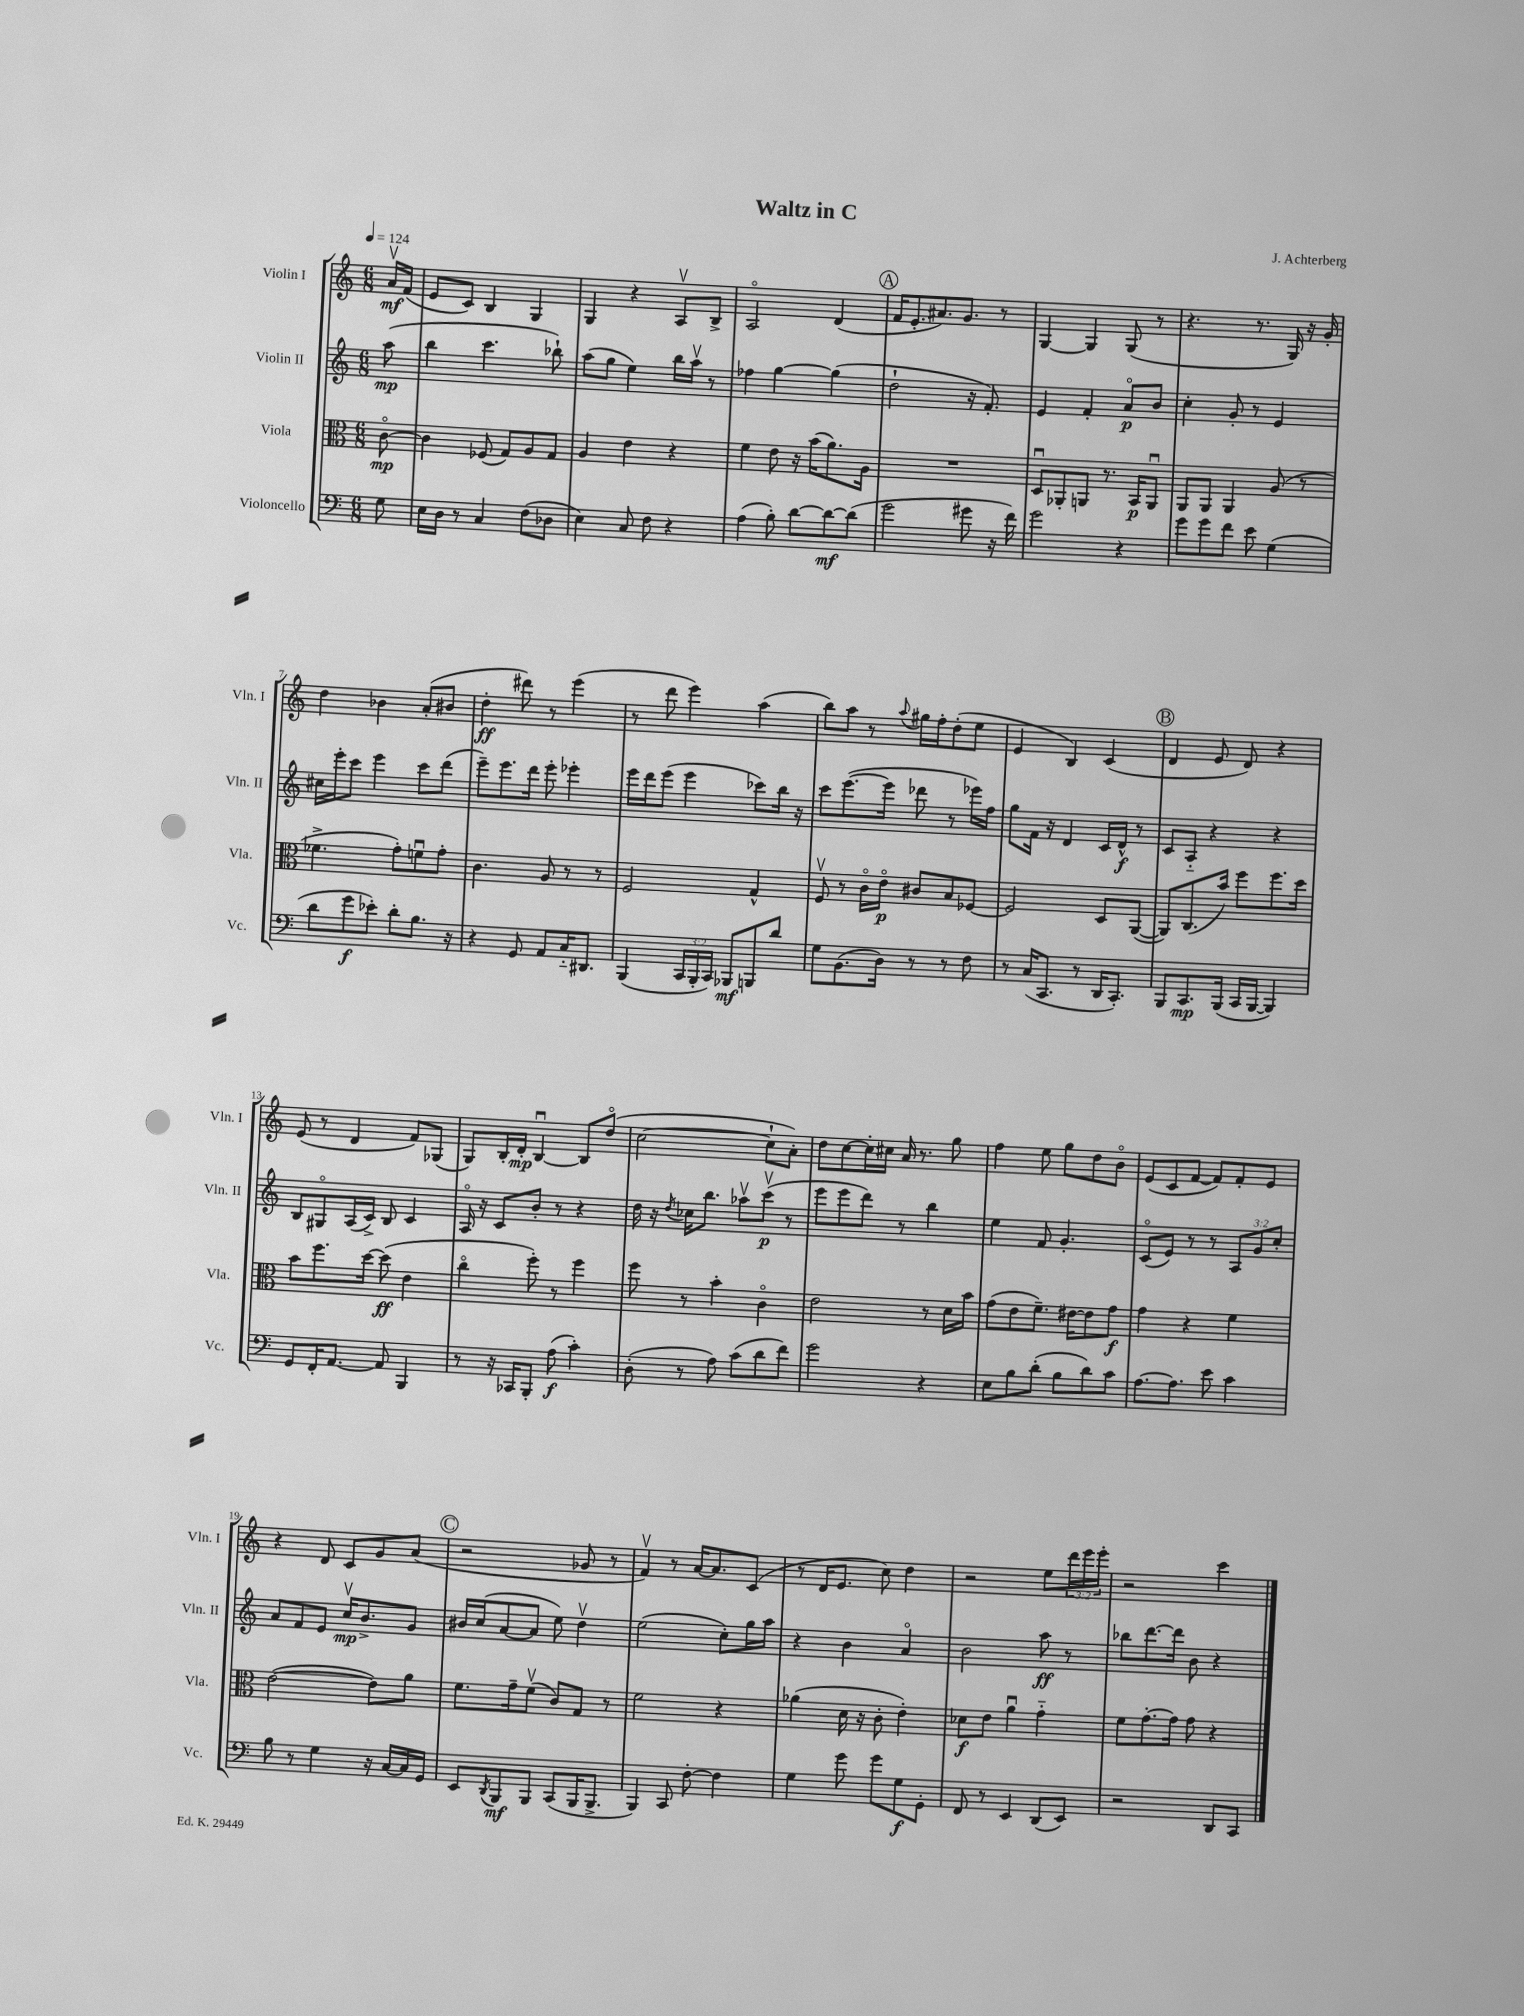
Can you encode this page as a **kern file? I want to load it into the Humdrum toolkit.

**kern	**kern	**kern	**kern
*staff4	*staff3	*staff2	*staff1
*clefF4	*clefC3	*clefG2	*clefG2
*k[]	*k[]	*k[]	*k[]
*M6/8	*M6/8	*M6/8	*M6/8
*MM124	*MM124	*MM124	*MM124
8G\	[8co\	(8aa\	16av/LL
.	.	.	(16f/JJ
=	=	=	=
16E\LL	4c\]	4bb\	8e/L
16D\JJ	.	.	.
8r	.	.	8c/J)
4C/	(8F-/	4.ccc\	4B/
.	8G/L)	.	.
(8F\L	8A/	.	4G/
8D-\J	8G/J	8bb-`\)	.
=	=	=	=
4E\)	4A/	(8aa\L	4G/
.	.	8gg\J	.
8C/	4e\	4ee\)	4r
8F\	.	.	.
4r	4r	16bb\LL	8Av/L
.	.	16aav\JJ	.
.	.	8r	8B^/J
=	=	=	=
(4A\	4f\	4ff-\	2Ao/
8B'\)	8e\	[4gg\	.
[8d\L	16r	.	.
.	(16b\LK	.	.
8d\_	8.a\)	(4gg\]	(4d/
(8d\]J	.	.	.
.	16A\Jk	.	.
=	=	=	=
2g\	2.r	2dd`\	16f/LK
.	.	.	8.e'/
.	.	.	8.a#/)
.	.	.	8.g/J
8g#\	.	16r	.
.	.	8.f'/)	.
16r	.	.	8r
16f\)	.	.	.
=	=	=	=
2g\	8Du/L	4e/	[4G/
.	8AA-'/	.	.
.	8AA/J	4f'/	4G/]
.	8.r	.	.
4r	.	8ao/L	(8G/
.	16BB/LK	.	.
.	8AAu/J	8b/J	8r
=	=	=	=
8g\L	8AA/L	4cc'\	4.r
8g\	8AA/J	.	.
8f\J	4AA/	8g'/	.
8e\	.	8r	8.r
(4G\	(8A/	4e/	.
.	.	.	16G/)
.	8r	.	16r
.	.	.	16g'/
=	=	=	=
8d\L	4.f-^\	16cc#\LL	4dd\
.	.	16eee'\J	.
8g\	.	8ccc\J	.
8e-'\J)	.	4eee\	4b-\
8d'\L	8g'\L)	.	.
8.B\J	8fu\	8ccc\L	(8a'/L
.	8g'\J	(8ddd\J	8b#/J
16r	.	.	.
=	=	=	=
4r	4.c\	8eee~\L)	4dd'\
.	.	8.eee\	.
8GG/	.	.	8ddd#\)
.	.	16ddd\Jk	.
8AA/L	8A/	8eee'\	8r
16C'~/K	8r	4eee-'\	(4eee\
8.DD#/J	.	.	.
.	8r	.	.
=	=	=	=
(4BBB/	2F/	16eee\LL	8r
.	.	16ddd\J	.
.	.	(8eee\J	8ddd\
24CC/LL	.	4eee\	4eee\)
24BBB'/	.	.	.
24CC/JJ)	.	.	.
8BBB-/L	.	.	.
8BBB/	4G^^/	8ccc-\L)	(4aa\
8d/J	.	16bb\Jk	.
.	.	16r	.
=	=	=	=
8G\L	8Fv/	8ccc\L	8bb\L)
(8.BB\	8r	([8.eee\	8aa\J
.	16co\LL	.	8r
16D\Jk)	16eo\JJ	16eee\]Jk	.
.	.	.	8qqaa/
8r	8c#/L	8ddd-\	16gg#\LL
.	.	.	16ff'\J
8r	8B/	8r	(8dd'\
8F\	[8F-/J	16eee-\LL)	8ee\J
.	.	16ff\JJ	.
=	=	=	=
8r	2F-/]	8gg\L	4e/
(16C/LK	.	16f\Jk	.
8.CC/J	.	16r	.
.	.	4d/	4B/)
8r	.	.	.
16DD/LK	8D/L	16c/LL	(4c/
8.CC'/J)	.	16d^^/JJ	.
.	([8AA/J	8r	.
=	=	=	=
8BBB/L	8AA/]L)	8c/L	4d/
8.CC/	(8.C/	8A'~/J	.
.	.	4r	8e/
(16BBB/Jk	16b/Jk)	.	.
16CC/LL	8ff\L	.	8d/)
[16BBB/JJ	.	.	.
4BBB/])	8.ff\	4r	4r
.	16dd\Jk	.	.
=	=	=	=
8GG/L	8b\L	8B/L	(8e/
16FF'/K	8.ff\	8G#o/	8r
[8.AA/J	.	.	.
.	.	(16A/L	4d/
.	[16dd\Jk	16c^/JJ)	.
8AA/]	(8dd\]	8B/	.
4BBB/	4e\	4c/	8f/L)
.	.	.	(8G-/J
=	=	=	=
8r	4cco\	16Ao/	8G/L)
.	.	16r	.
16r	.	8c/L	16B'/L
16CC-/LK	.	.	16d'/JJ
8BBB'/J	8ff'\)	8b'/J	[4Bu/
(8A\	8r	8r	.
4c'\)	4ff\	4r	8B/]L
.	.	.	(8ddo/J
=	=	=	=
(8D'\	8ff\	16dd\	[2cc\
.	.	16r	.
.	.	8qdd/	.
8r	8r	16cc-\LK	.
.	.	8.bb\J	.
8A\)	4b'\	.	.
(8c\L	.	8aa-v\L	.
8d\	4co\	(8cccv\J	8cc`\]L
8f\J)	.	8r	8a'\J)
=	=	=	=
2g\	2e\	8eee\L	8dd\L
.	.	8eee\	[8cc\
.	.	8ddd\J)	16cc'\]L
.	.	.	16cc#\JJ
.	.	8r	16a/
.	.	.	8.r
4r	8r	4bb\	.
.	16d\LL	.	8gg\
.	16b\JJ	.	.
=	=	=	=
8E\L	(8g\L	4ee\	4ff\
8B\	8e\	.	.
(8d'\J	8.f~\J)	8f/	8ee\
8B\L	.	4.g'/	8gg\L
.	[16e#\LK	.	.
8d\)	8e#\]	.	8dd\
8c\J	8g\J	.	8bo\J
=	=	=	=
[8.A\L	4g\	(8co/L	(8e/L
.	.	8e/J)	8c/
8.A\]J	.	.	.
.	4r	8r	[8f/J
8e\	.	8r	8f/]L)
4c\	4f\	12A/L	8f'/
.	.	12g/	.
.	.	.	8e/J
.	.	12cc'/J	.
=	=	=	=
8B\	([2e\	8a/L	4r
8r	.	8f/	.
4G\	.	8e/J	8d/
.	.	16ccv/LK	8c/L
.	.	8.b^/	.
16r	8e\]L)	.	8g/
[16C/LL	.	.	.
16C/]	8a\J	8g/J	(8a/J
16GG/JJ	.	.	.
=	=	=	=
8EE/L	8.f\L	16b#/LL	2r
.	.	(16cc/J	.
8qDD/	.	.	.
8BBB/	.	[8a/	.
.	16g~\k	.	.
8BBB/J	(8fv\J	8a/]J	.
(8CC/L	8c/L)	8ee\)	.
16BBB/K	8G/J	4ddv\	8g-/
8.BBB^/J	.	.	.
.	8r	.	8r
=	=	=	=
4BBB/)	2f\	(2ee\	4fv/)
8CC/	.	.	8r
[8F'\	.	.	[16a/LK
.	.	.	8.a/]
4F\]	4r	8cc'\L)	.
.	.	16gg\L	(8c/J
.	.	16aa\JJ	.
=	=	=	=
4G\	(4a-\	4r	8r
.	.	.	16d/LK
.	.	.	8.e/J
8g\	16d\	4b\	.
.	16r	.	.
8g\L	8c'\	.	8cc\)
8G\	4e'\)	4ao/	4dd\
8GG'\J	.	.	.
=	=	=	=
8FF/	8d-\L	2b\	2r
8r	8e\J	.	.
4EE/	4au\	.	.
(8DD/L	4g'~\	8aa\	8ee\L
8EE/J)	.	8r	24ddd\L
.	.	.	24eee\
.	.	.	24eee'\JJ
=	=	=	=
2r	8f\L	8bb-\L	2r
.	[8.g'\	[8.ddd\	.
.	16g\]Jk	16ddd\]Jk	.
.	8g\	8b\	.
8DD/L	4r	4r	4ccc\
8CC/J	.	.	.
==	==	==	==
*-	*-	*-	*-
